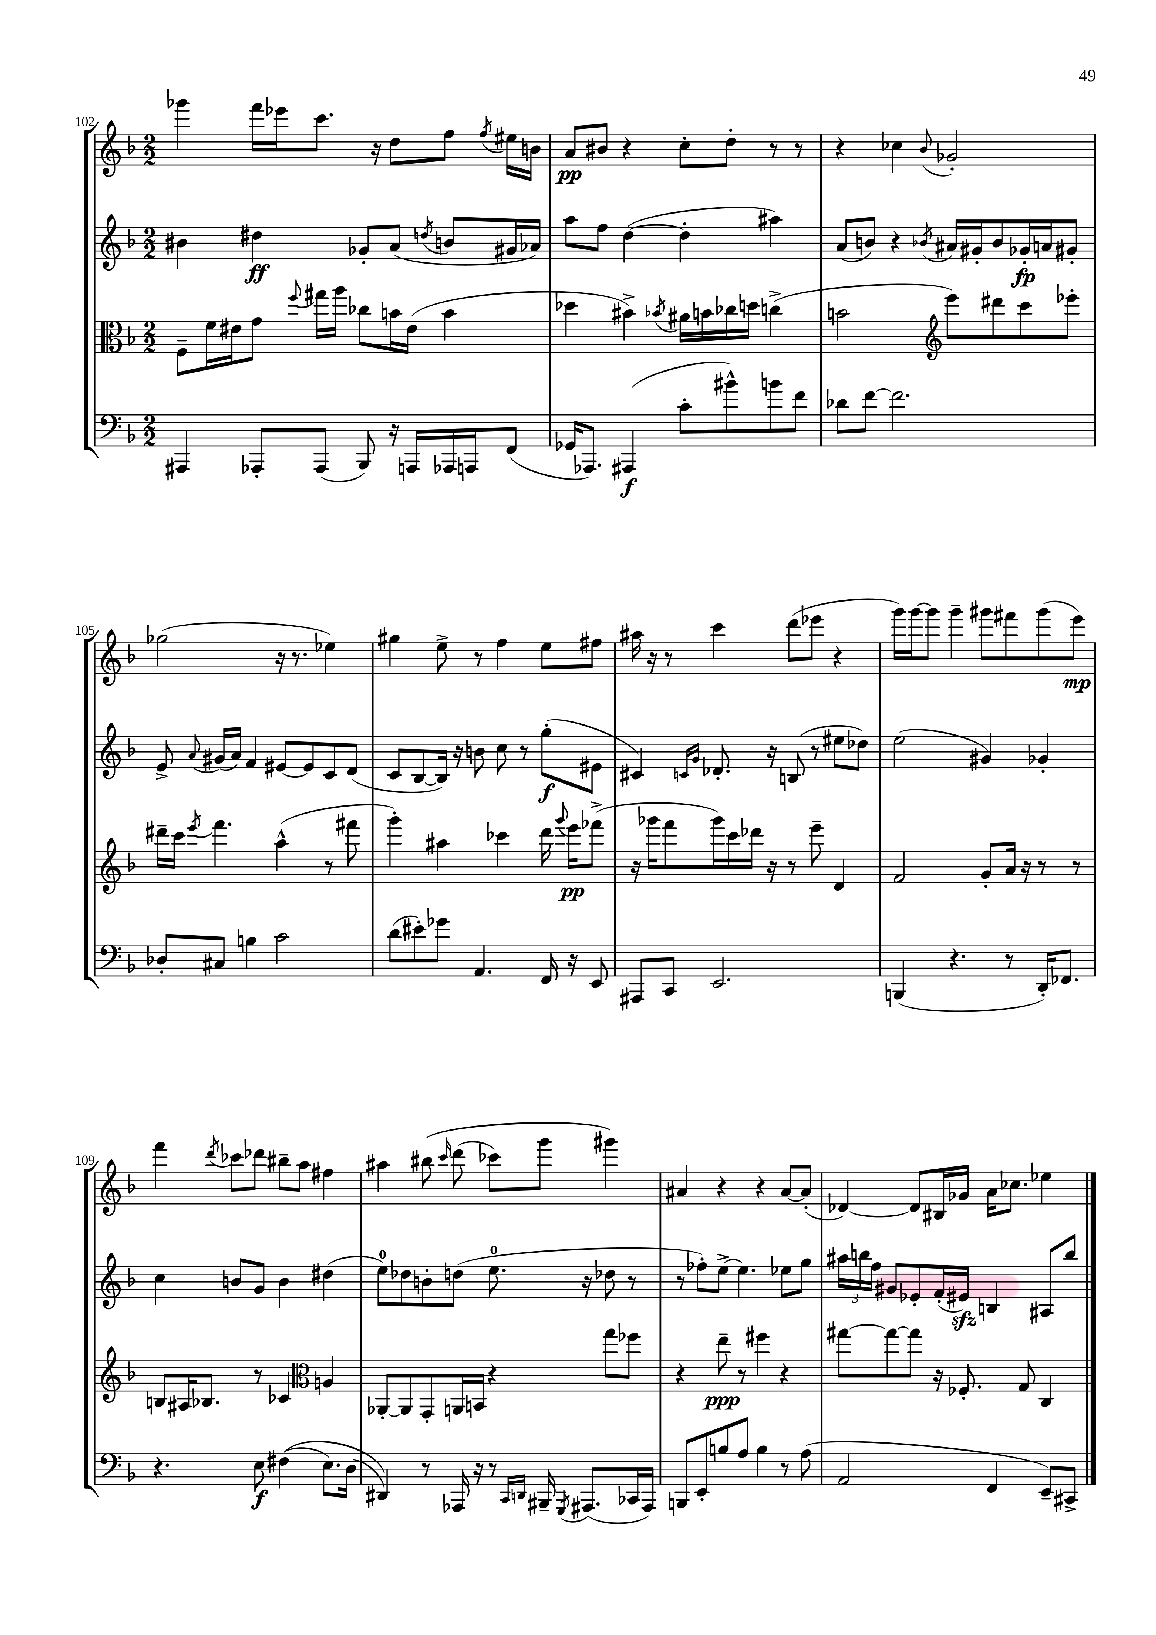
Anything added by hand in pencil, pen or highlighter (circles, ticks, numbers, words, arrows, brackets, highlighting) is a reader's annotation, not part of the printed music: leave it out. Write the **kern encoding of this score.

**kern	**kern	**kern	**kern
*staff4	*staff3	*staff2	*staff1
*clefF4	*clefC3	*clefG2	*clefG2
*k[b-]	*k[b-]	*k[b-]	*k[b-]
*M2/2	*M2/2	*M2/2	*M2/2
4AAA#/	8F~\L	4b#\	4ggg-\
.	16f\L	.	.
.	16e#\J	.	.
8AAA-'/L	8g\J	4dd#\	16fff\LL
.	.	.	16eee-\J
.	8qqff/	.	.
(8AAA-/J	16gg#\LL	.	8.ccc\J
.	16aa\JJ	.	.
8BBB-/)	8cc-\L	8g-'/L	.
.	.	.	16r
16r	16b\L	(8a/J	8dd\L
16AAA/LL	(16e#\JJ	.	.
.	.	8qdd/	.
16AAA-/	4b\	8b/L	8ff\J
16AAA/J	.	.	.
.	.	.	8qff/
(8FF/J	.	16g#/L	16ee#\LL
.	.	16a-/JJ)	16b\JJ
=	=	=	=
16GG-/LK	4dd-\	8aa\L	8a/L
8.AAA-/J)	.	.	.
.	.	8ff\J	8b#/J
(4AAA#/	4b#^\)	([4dd\	4r
.	8qb-/	.	.
8c'\L	16a#\LL	4dd'\]	8cc'\L
.	16b\	.	.
8b#^^\)	16cc-\	.	8dd'\J
.	16dd\JJ	.	.
8b\	(4cc^\	4aa#\)	8r
8f\J	.	.	8r
=	=	=	=
8d-\L	2b\	(8a/L	4r
[8f\J	.	8b/J)	.
2.f\]	.	4r	4cc-\
*	*clefG2	*	*
.	.	8qb-/	8qqb-/
.	8eee\L)	16a#/LL	2g-'/
.	.	16g#'/J	.
.	8ddd#\	8b-/	.
.	8ccc\	16g-'/L	.
.	.	16a/J	.
.	8eee-'\J	8g#'/J	.
=	=	=	=
8D-'/L	16ddd#~\LL	8e^/	(2gg-\
.	16ccc\JJ	.	.
.	8qeee/	8qqa/	.
8C#/J	4.fff\	(16g#/LL	.
.	.	16a/JJ)	.
4B\	.	4f/	.
2c\	(4aa^^\	[8e#/L	16r
.	.	.	8.r
.	.	8e#/]	.
.	8r	8c/	4ee-\)
.	8fff#\	(8d/J	.
=	=	=	=
(8d\L	4ggg'\)	8c/L	4gg#\
8e#'\)	.	[8B-/	.
8g-\J	4aa#\	16B-/]Jk)	8ee^\
.	.	16r	.
4.AA/	.	8b\	8r
.	4ccc-\	8cc\	4ff\
.	.	8r	.
16FF/	16ddd\	(8gg'\L	8ee\L
.	8qqggg/	.	.
16r	16eee\LK	.	.
8EE/	(8fff-^\J	8e#\J	8ff#\J
=	=	=	=
8AAA#/L	16r	4c#/)	16aa#\
.	16ggg-\LK	.	16r
8CC/J	8fff\	.	8r
.	.	16qqc/LL	.
.	.	16qqg/JJ	.
2.EE/	16ggg-\L)	8.d-'/	4ccc\
.	16ccc\	.	.
.	16ddd-\JJ	.	.
.	16r	16r	.
.	8r	(8B/	(8ddd\L
.	8eee~\	8r	8eee-\J
.	4d/	8ee#\L	4r
.	.	8dd-\J)	.
=	=	=	=
(4BBB/	2f/	(2ee\	16ggg\LL)
.	.	.	[16ggg\J
.	.	.	8ggg\]J
4.r	.	.	4ggg~\
.	8g'/L	4g#/)	8ggg#\L
8r	16a/Jk	.	8fff#\
.	16r	.	.
16DD'/LK)	8r	4g-'/	(8ggg#\
8.FF-/J	.	.	.
.	8r	.	8eee\J)
=	=	=	=
4.r	8B/L	4cc\	4fff\
.	16A#/K	.	.
.	8.B-/J	.	.
.	.	.	8qddd/
.	.	8b/L	8ccc-\L
8E\	8r	8g/J	8ddd-\J
&((4F#\	4c-/	4b\	8bb#~\L
.	.	.	8aa\J
*	*clefC3	*	*
8.E\L)	4A/	(4dd#\	4ff#\
(16D\Jk	.	.	.
=	=	=	=
4DD#/)&)	[8AA-'/L	8ee\L)	4aa#\
.	8AA-/]	8dd-\	.
8r	8GG'/	8b'\	&(8bb#\
.	.	.	16qqccc/
16AAA-/	16AA/L	(8dd\J	(8ddd\
16r	16BB/JJ	.	.
8r	4r	8.ee\	8ccc-\L)
16qqCC/LL	.	.	.
16qqDD/JJ	.	.	.
16BBB#~/	.	.	8ggg\J
8qGGG/	.	.	.
(8.AAA#/L	.	16r	.
.	8gg\L	8dd-\	4ggg#\&)
16CC-/L	8ff-\J	8r	.
16AAA#/JJ)	.	.	.
=	=	=	=
8BBB/L	4r	8r	4a#/
8EE'/	.	8ff-'\L)	.
8B/	8ee~\	[8ee^\J	4r
8A/J	8r	4.ee\]	.
4B\	4ff#\	.	4r
8r	4r	8ee-\L	[8a#/L
(8A\	.	8gg\J	(8a#'/]J
=	=	=	=
2AA/	[8gg#\L	24aa#\LL	[4d-/)
.	.	24bb\	.
.	.	24ff\JJ	.
.	8gg#\_	8g#/L	.
.	8gg#\]J	8e-'/	8d-/]L
.	16r	(16f'/L	16B#/L
.	8.F-'/	16e#/JJ)	16g-/JJ
4FF/	.	4B/	16a\LK
.	.	.	8.cc-\J
.	8G/	.	.
8EE~/L)	4C/	8A#/L	4ee-\
8CC#^/J	.	8bb/J	.
==	==	==	==
*-	*-	*-	*-
